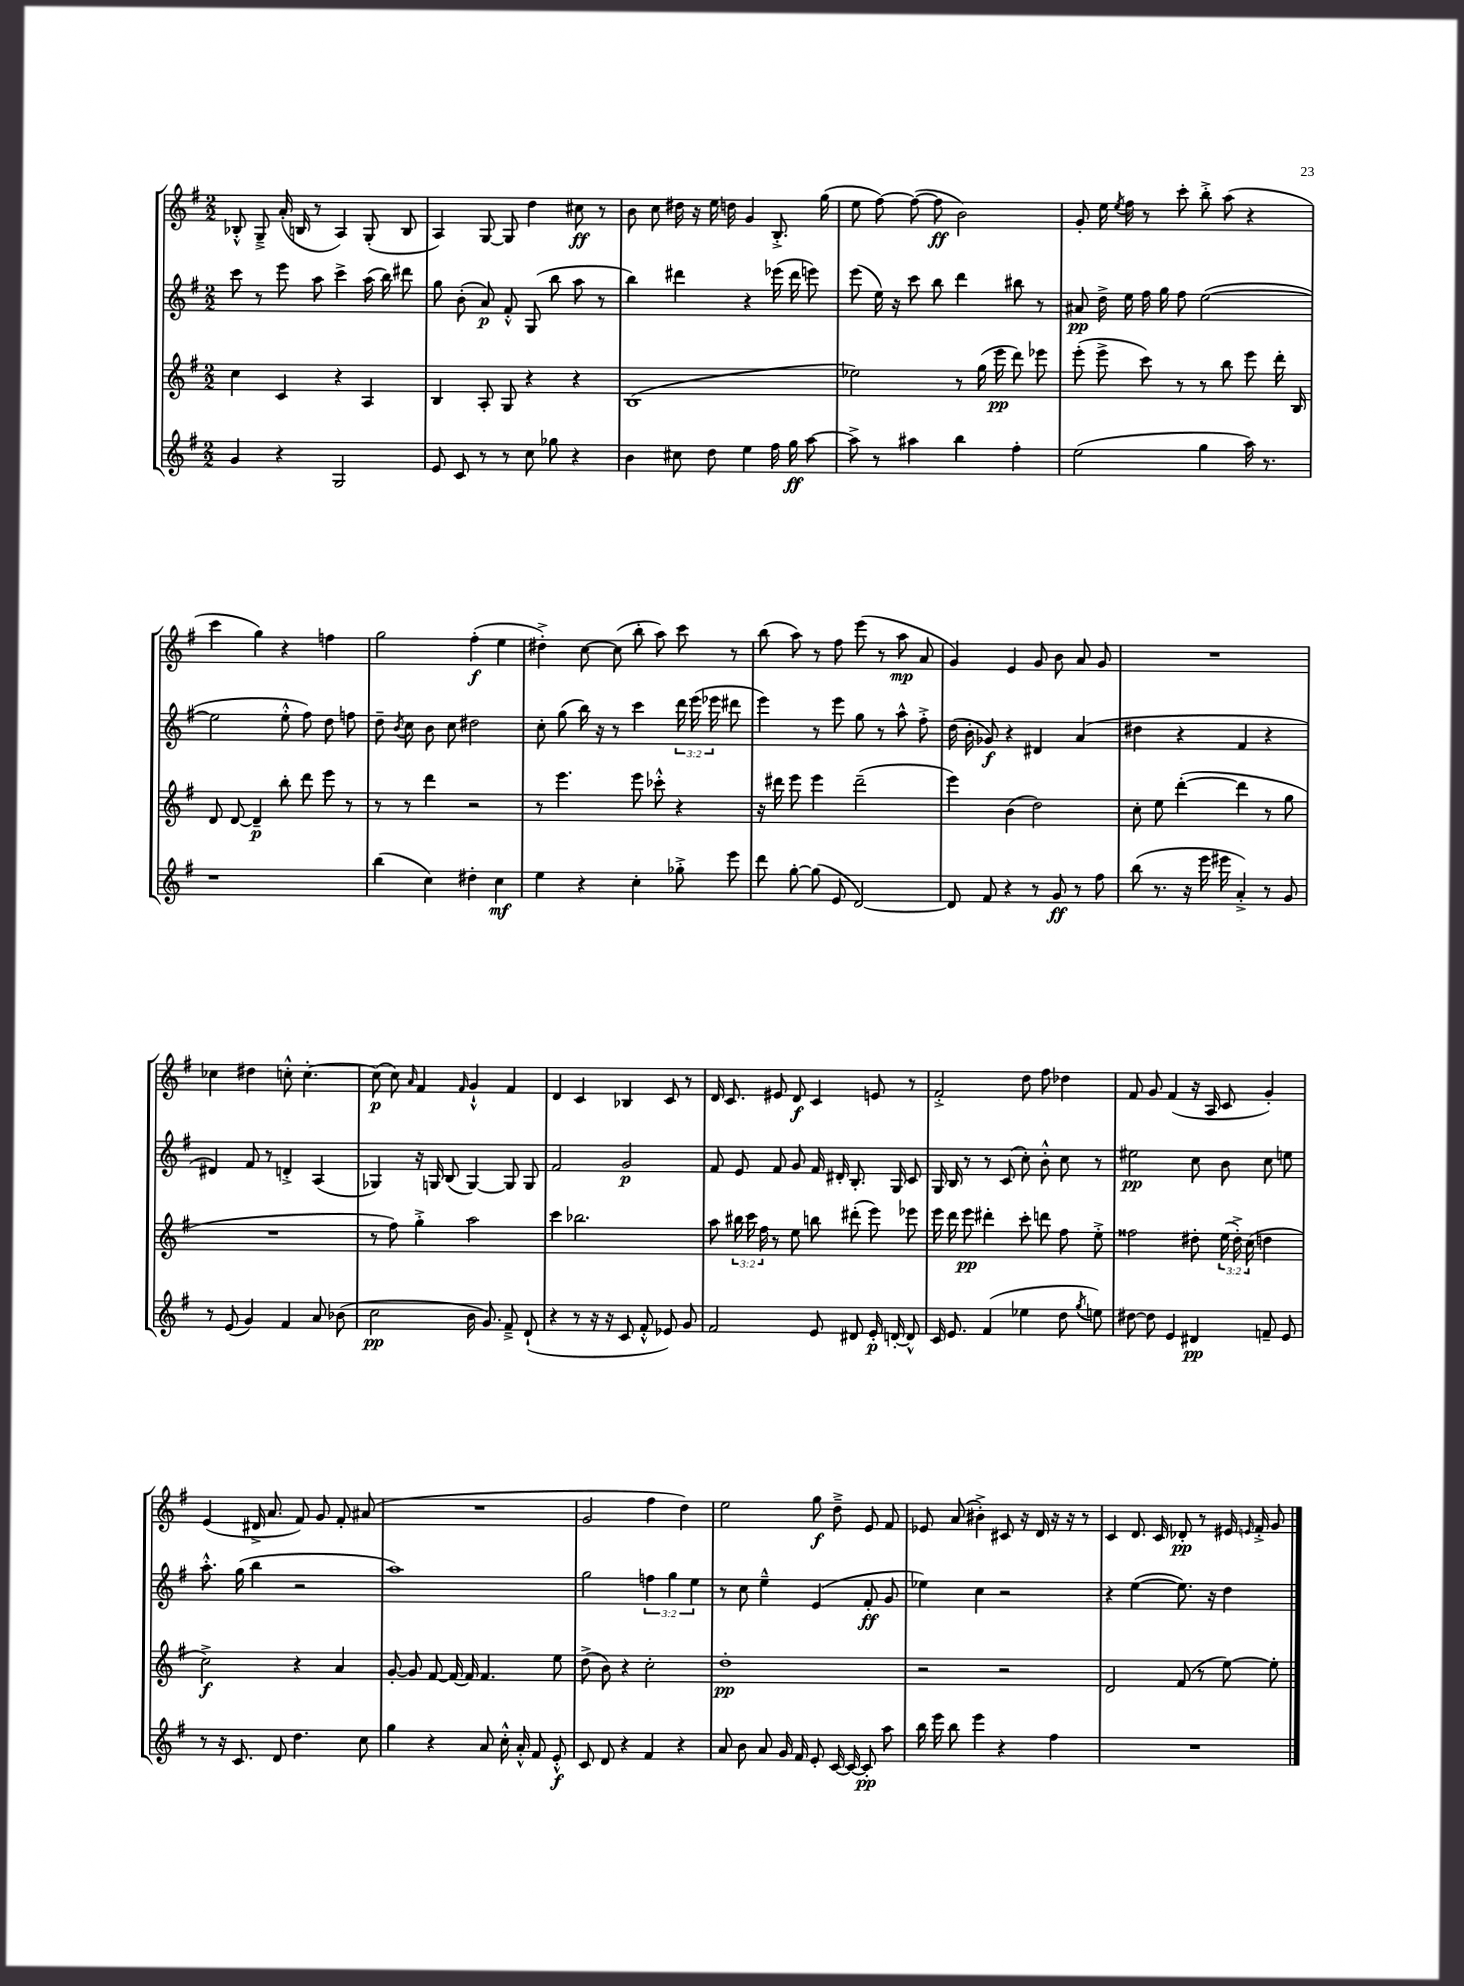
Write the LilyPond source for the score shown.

<<
\new StaffGroup <<
\new Staff = "s0" {
    \clef treble \key g \major \numericTimeSignature \time 2/2
    \autoBeamOff bes8-.-^ g8---> a'16-.( b16 r8 a4) g8-.( b8 |
    a4) g8~ g8 d''4 cis''8\ff r8 |
    b'8 c''8 dis''16 r16 e''16 d''16 g'4 b8.-.-> g''16( |
    e''8 fis''8~) fis''8~( fis''8\ff b'2) |
    g'8-. e''16 \acciaccatura { e''8 } fis''16 r8 c'''8-. b''8-.-> a''8( r4 |
    c'''4 g''4) r4 f''4 |
    g''2 fis''4-.\f( e''4 |
    dis''4-.->) c''8~ c''8( b''8-. a''8) c'''8 r8 |
    b''8( a''8) r8 fis''8 e'''8( r8 a''8\mp a'8 |
    g'4) e'4 g'8 b'8 a'8 g'8 |
    R1 |
    ces''4 dis''4 c''8-.-^ c''4.~-. |
    c''8\p( c''8) \grace { a'16 } fis'4 \grace { fis'16 } g'4-!-^ fis'4 |
    d'4 c'4 bes4 c'8 r8 |
    d'16 c'8. eis'8 d'8\f c'4 e'8 r8 |
    fis'2-.-> d''8 fis''8 des''4 |
    fis'8 g'8 fis'4( r16 a16 c'8 g'4-.) |
    e'4( dis'16-> a'8. fis'8) g'8 fis'8-. ais'8( |
    R1 |
    g'2 fis''4 d''4) |
    e''2 g''8\f d''8---> e'8 fis'8 |
    ees'8 a'8( bis'4-.->) cis'8 r16 d'16 r16 r16 r8 |
    c'4 d'8. c'16 des'8-.\pp r8 eis'16 \grace { e'16 } fis'16-.-> g'8 \bar "|." |
}
\new Staff = "s1" {
    \clef treble \key g \major \numericTimeSignature \time 2/2 \override Staff.TupletNumber.text = #tuplet-number::calc-fraction-text
    \autoBeamOff c'''8 r8 e'''8 a''8 c'''4-> a''16( b''16) dis'''8 |
    g''8 b'8-.( a'8\p) fis'8-.-^ g8( b''8 a''8 r8 |
    b''4) dis'''4 r4 ees'''16( dis'''16 e'''8) |
    e'''8( e''16) r16 c'''8 b''8 d'''4 bis''8 r8 |
    ais'8\pp d''16-> e''16 fis''16 g''16 fis''8 e''2~( |
    e''2 e''8-.-^ fis''8) d''8 f''8 |
    d''8-- \acciaccatura { b'8 } c''8 b'8 c''8 dis''2 |
    c''8-. g''8( b''16) r16 r8 c'''4 \tuplet 3/2 { d'''16 e'''16( ees'''16 } dis'''8 |
    e'''4) r8 e'''8 g''8 r8 a''8-^ fis''8-.-> |
    d''16( b'16-. ges'8\f) r4 dis'4 a'4( |
    dis''4 r4 fis'4 r4 |
    dis'4) fis'8 r8 d'4-.-> a4( |
    ges4) r16 g16 b8( g4~) g8 g8 |
    fis'2 g'2\p |
    fis'8 e'8 fis'8 g'8 fis'16 dis'16-. b8.-. g16 c'8 |
    g16 b16 r8 r8 c'8( c''8-.) b'8-.-^ c''8 r8 |
    eis''2\pp c''8 b'8 c''8 e''8 |
    a''8.-.-^ g''16( b''4 r2 |
    a''1) |
    g''2 \tuplet 3/2 { f''4 g''4 e''4 } |
    r8 c''8 e''4---^ e'4( fis'8-.\ff g'8 |
    ees''4) c''4 r2 |
    r4 e''4~( e''8.) r16 d''4 \bar "|." |
}
\new Staff = "s2" {
    \clef treble \key g \major \numericTimeSignature \time 2/2 \override Staff.TupletNumber.text = #tuplet-number::calc-fraction-text
    \autoBeamOff c''4 c'4 r4 a4 |
    b4 a8-. g8 r4 r4 |
    b1( |
    ees''2) r8 g''16( e'''16\pp d'''8) ees'''8 |
    e'''8-.( e'''8-> c'''8) r8 r8 b''8 e'''8 d'''16-. b16 |
    d'8 d'8~ d'4--\p b''8-. d'''8 e'''8 r8 |
    r8 r8 d'''4 r2 |
    r8 e'''4. e'''8 ces'''8-.-^ r4 |
    r16 dis'''16 e'''8 e'''4 dis'''2--( |
    e'''4) b'4( d''2) |
    c''8-. e''8 d'''4~-.( d'''4 r8 g''8 |
    R1 |
    r8 fis''8) g''4-.-> a''2 |
    c'''4 bes''2. |
    a''8 \tuplet 3/2 { bis''16 c'''16 fis''16 } r8 e''8 b''8 dis'''8-.( e'''8) ees'''8 |
    e'''16 d'''16 e'''8\pp dis'''4-. c'''8-. d'''8 fis''8 e''8-.-> |
    fisis''2 dis''8-. \tuplet 3/2 { e''16( dis''16-.->) c''16( } d''4 |
    c''2->\f) r4 a'4 |
    g'8~-. g'8 fis'8~ fis'16~ fis'16 fis'4. e''8 |
    d''8->( b'8) r4 c''2-. |
    d''1-.\pp |
    r2 r2 |
    d'2 fis'8( r8 e''8~) e''8-. \bar "|." |
}
\new Staff = "s3" {
    \clef treble \key g \major \numericTimeSignature \time 2/2
    \autoBeamOff g'4 r4 g2 |
    e'8 c'8 r8 r8 c''8 ges''8 r4 |
    b'4 cis''8 d''8 e''4 fis''16 g''16\ff a''8~ |
    a''8-> r8 ais''4 b''4 fis''4-. |
    e''2( g''4 a''16) r8. |
    r1 |
    b''4( c''4) dis''4-. c''4\mf |
    e''4 r4 c''4-. ges''8-.-> e'''8 |
    d'''8 g''8~-. g''8( e'8 d'2~) |
    d'8 fis'8 r4 r8 g'8\ff r8 fis''8 |
    b''8( r8. r16 e'''16 eis'''16 a'4-.->) r8 g'8 |
    r8 e'8( g'4) fis'4 a'8 bes'8( |
    c''2\pp b'16 g'8.) fis'8---> d'8-!( |
    r4 r8 r16 r16 c'8 fis'8-.-^ ees'8) g'8 |
    fis'2 e'8 dis'8 e'16-.\p d'16~-. d'8-^ |
    c'16 e'8. fis'4( ees''4 d''8 \acciaccatura { g''8 } e''8) |
    dis''8~ dis''8 e'4 dis'4\pp f'8-- e'8 |
    r8 r16 c'8. d'8 d''4. c''8 |
    g''4 r4 a'8 c''16-.-^ a'16-.-^ fis'8 e'8-.-^\f |
    c'8 d'8 r4 fis'4 r4 |
    a'8 b'8 a'8 g'16 fis'16 e'8-. c'16~ c'16~ c'8-.\pp a''8 |
    b''16 e'''16 b''8 e'''4 r4 fis''4 |
    R1 \bar "|." |
}
>>
>>
\layout { \context { \Score \remove "Bar_number_engraver" } }
